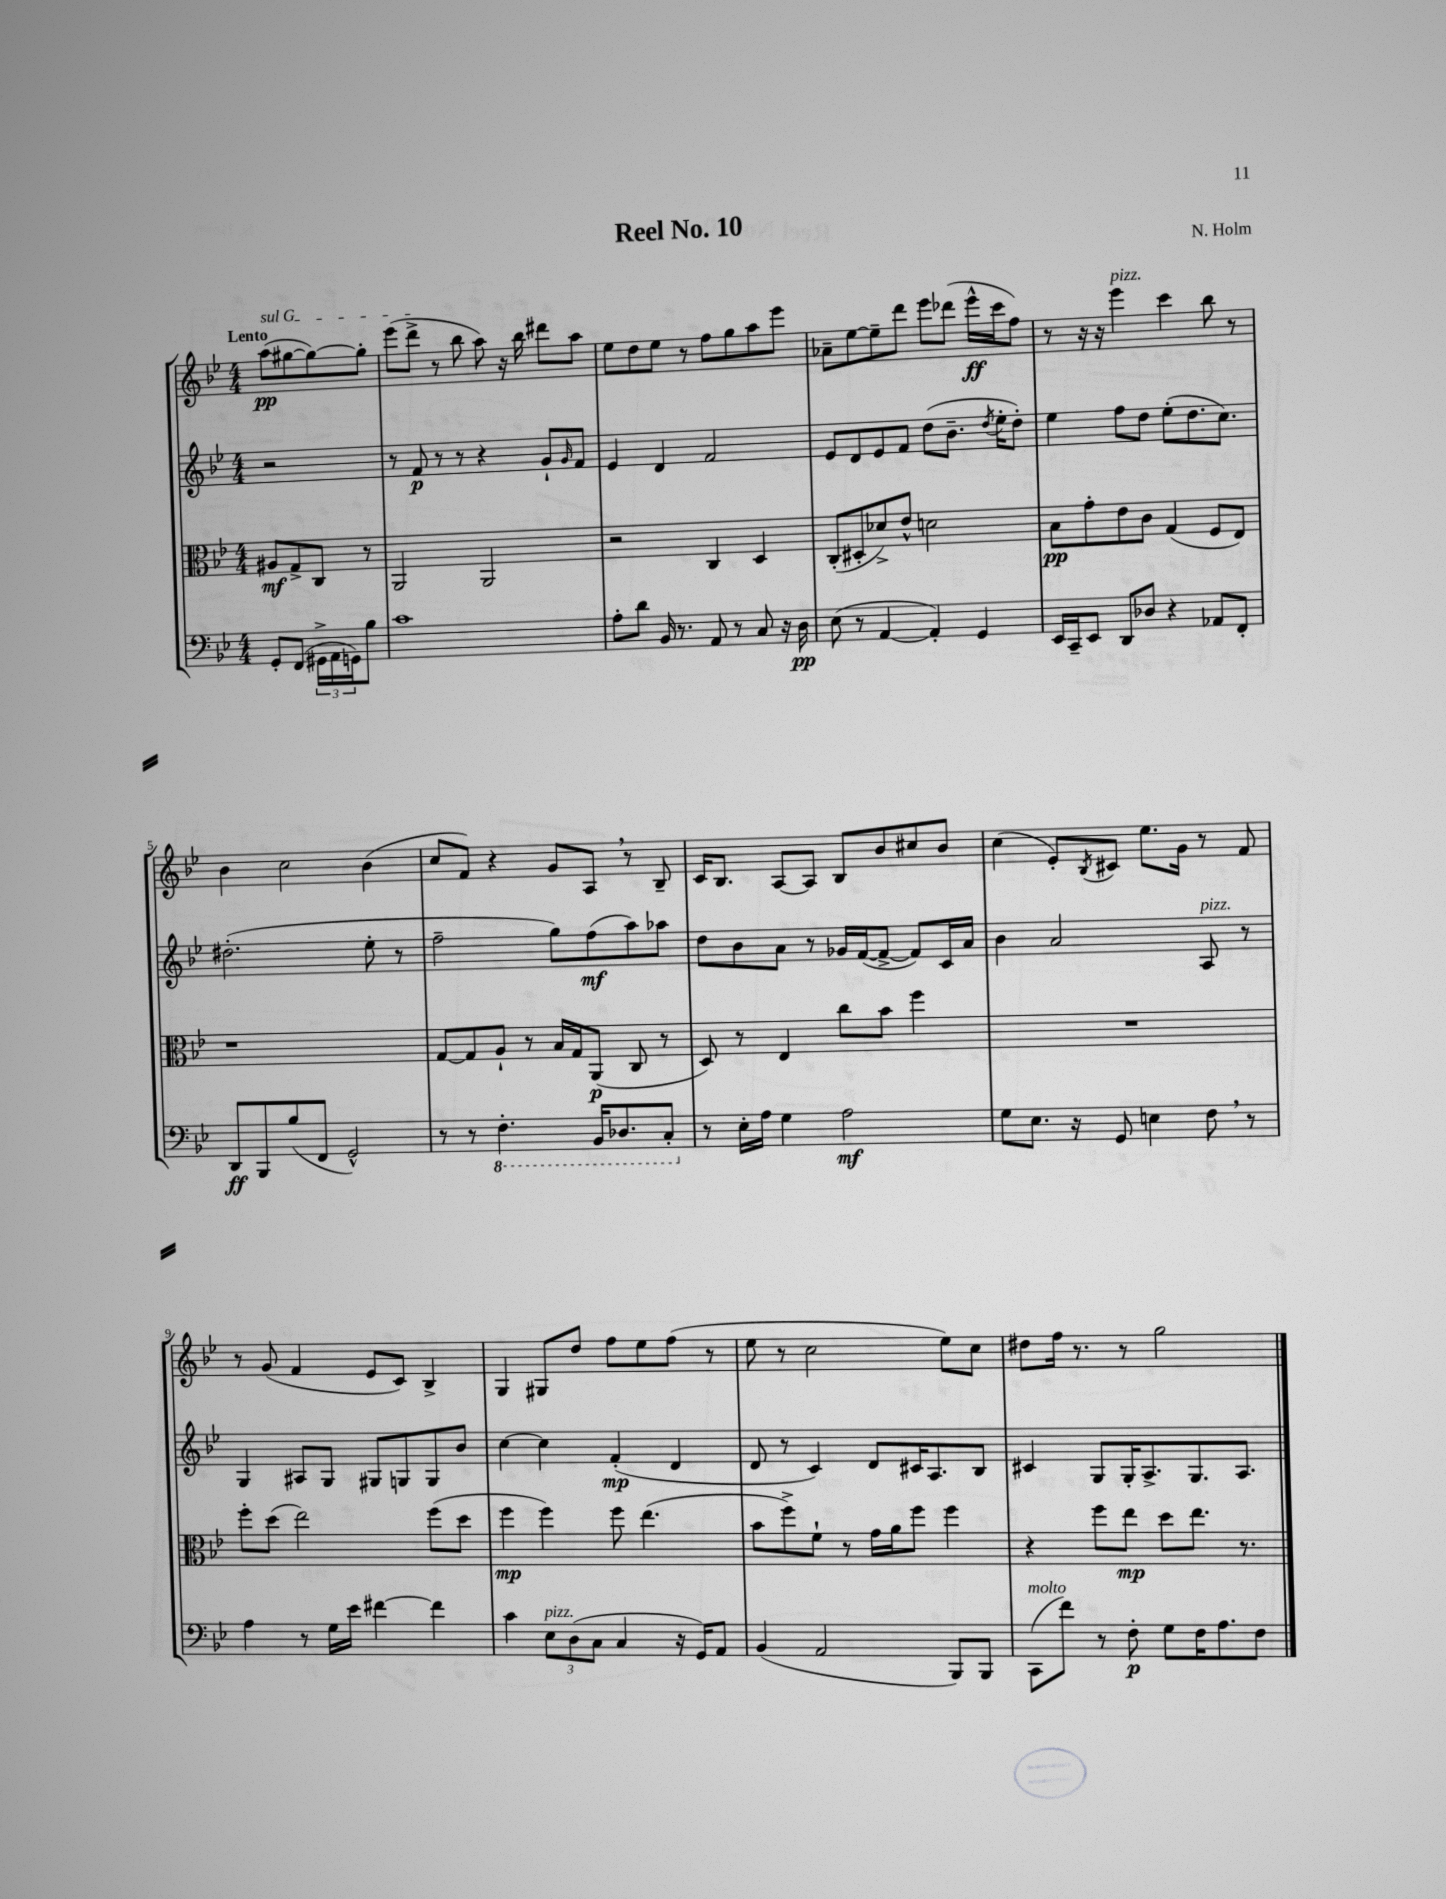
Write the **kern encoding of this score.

**kern	**kern	**kern	**kern
*staff4	*staff3	*staff2	*staff1
*clefF4	*clefC3	*clefG2	*clefG2
*k[b-e-]	*k[b-e-]	*k[b-e-]	*k[b-e-]
*M4/4	*M4/4	*M4/4	*M4/4
8GG'	8A#	2r	(8aa
(8FF	8G^	.	[8gg#
24GG#^	8C	.	8gg#_)
24AA	.	.	.
24GG)	.	.	.
8B-	8r	.	8gg#']
=	=	=	=
1c	2AA	8r	(8eee-
.	.	8f	8ddd^
.	.	8r	8r
.	.	8r	8bb-
.	2AA	4r	8aa)
.	.	.	16r
.	.	.	16bb-
.	.	8g`	8ddd#
.	.	16qqg	.
.	.	8f	8aa
=	=	=	=
8A'	2r	4e-	8ee-
8d	.	.	8dd
16BB-	.	4d	8ee-
8.r	.	.	.
.	.	.	8r
8AA	4C	2f	8ff
8r	.	.	8gg
8C	4D	.	8aa
16r	.	.	8eee-
16D	.	.	.
=	=	=	=
(8E-	(8C'	8e-	8a-~
8r	8D#'	8d	[8ee-
[4AA	8d-^)	8e-	8ee-~]
.	8e-^^	8f	8ddd
4AA'])	2d	(8dd	8eee-
.	.	8.b-~	(8ddd-
4GG	.	.	16eee-^^
.	.	8qdd	.
.	.	16ee-'	16ccc
.	.	8dd')	8ff)
=	=	=	=
16EE-	8B-	4ee-	8r
16CC~	.	.	.
8EE-	8g'	.	16r
.	.	.	16r
8DD	8e-	8ff	4eee-
8D-	8c	8dd	.
4r	(4G	(8ee-'	4ccc
.	.	8.dd	.
8AA-	8F	.	8bb-
.	.	8.cc)	.
8FF'	8E-)	.	8r
=	=	=	=
8DD	1r	(2.dd#'	4b-
8BBB-	.	.	.
(8B-	.	.	2cc
8FF	.	.	.
2GG^^)	.	.	.
.	.	8ee-'	(4b-
.	.	8r	.
=	=	=	=
8r	[8G	2ff~	8cc
8r	8G]	.	8f)
4.FF'	8A`	.	4r
.	8r	.	.
.	16B-	8gg)	8g
.	16G	.	.
16BBB-	(8AA	(8ff	8A
8.DD-	.	.	.
.	8C	8aa)	8r
8CC'	8r	8aa-	8B-~
=	=	=	=
8r	8D)	8dd	16c
.	.	.	8.B-
16E-'	8r	8b-	.
16A	.	.	.
4G	4E-	8a	[8A
.	.	8r	8A]
2A	8cc	16g-	8B-
.	.	([16f	.
.	8b-	8f^_	8b-
.	4ff	8f])	8cc#
.	.	16c	8b-
.	.	16a	.
=	=	=	=
8G	1r	4b-	(4cc
8.E-	.	.	.
.	.	2a	8e-')
16r	.	.	.
.	.	.	8qB-
8GG	.	.	8c#
4E	.	.	8.ee-
.	.	.	16g
8F	.	8A	8r
8r	.	8r	8f
=	=	=	=
4A	8ff'	4G	8r
.	(8dd	.	(8g
8r	2ee-)	8A#	4f
16G	.	8G	.
16e-	.	.	.
[4f#	.	8G#	8e-
.	.	8G	8c)
4f#]	(8ff	8G	4B-^
.	8dd	8b-	.
=	=	=	=
4c	4ff	[4cc	4G
12E-	4ff)	4cc]	8G#
(12D	.	.	.
.	.	.	8dd
12C	.	.	.
4C	8ff	(4f'	8ff
.	(4.ee-	.	8ee-
16r	.	4d	(8ff
16GG)	.	.	.
8AA	.	.	8r
=	=	=	=
(4BB-	8b-	8d	8ee-
.	8ff^)	8r	8r
2AA	8f`	4c)	2cc
.	8r	.	.
.	16g	8d	.
.	16a	.	.
.	8ff	16c#	.
.	.	8.A	.
8BBB-)	4ff	.	8ee-)
8BBB-	.	8B-	8cc
=	=	=	=
(8CC	4r	4c#	8dd#
8f)	.	.	16ff
.	.	.	8.r
8r	8ff	8G	.
8F'	8ee-	16G'	8r
.	.	8.A^	.
8G	8dd	.	2gg
16F	8.ee-	8.G	.
8.A	.	.	.
.	8.r	8.A	.
8F	.	.	.
==	==	==	==
*-	*-	*-	*-
